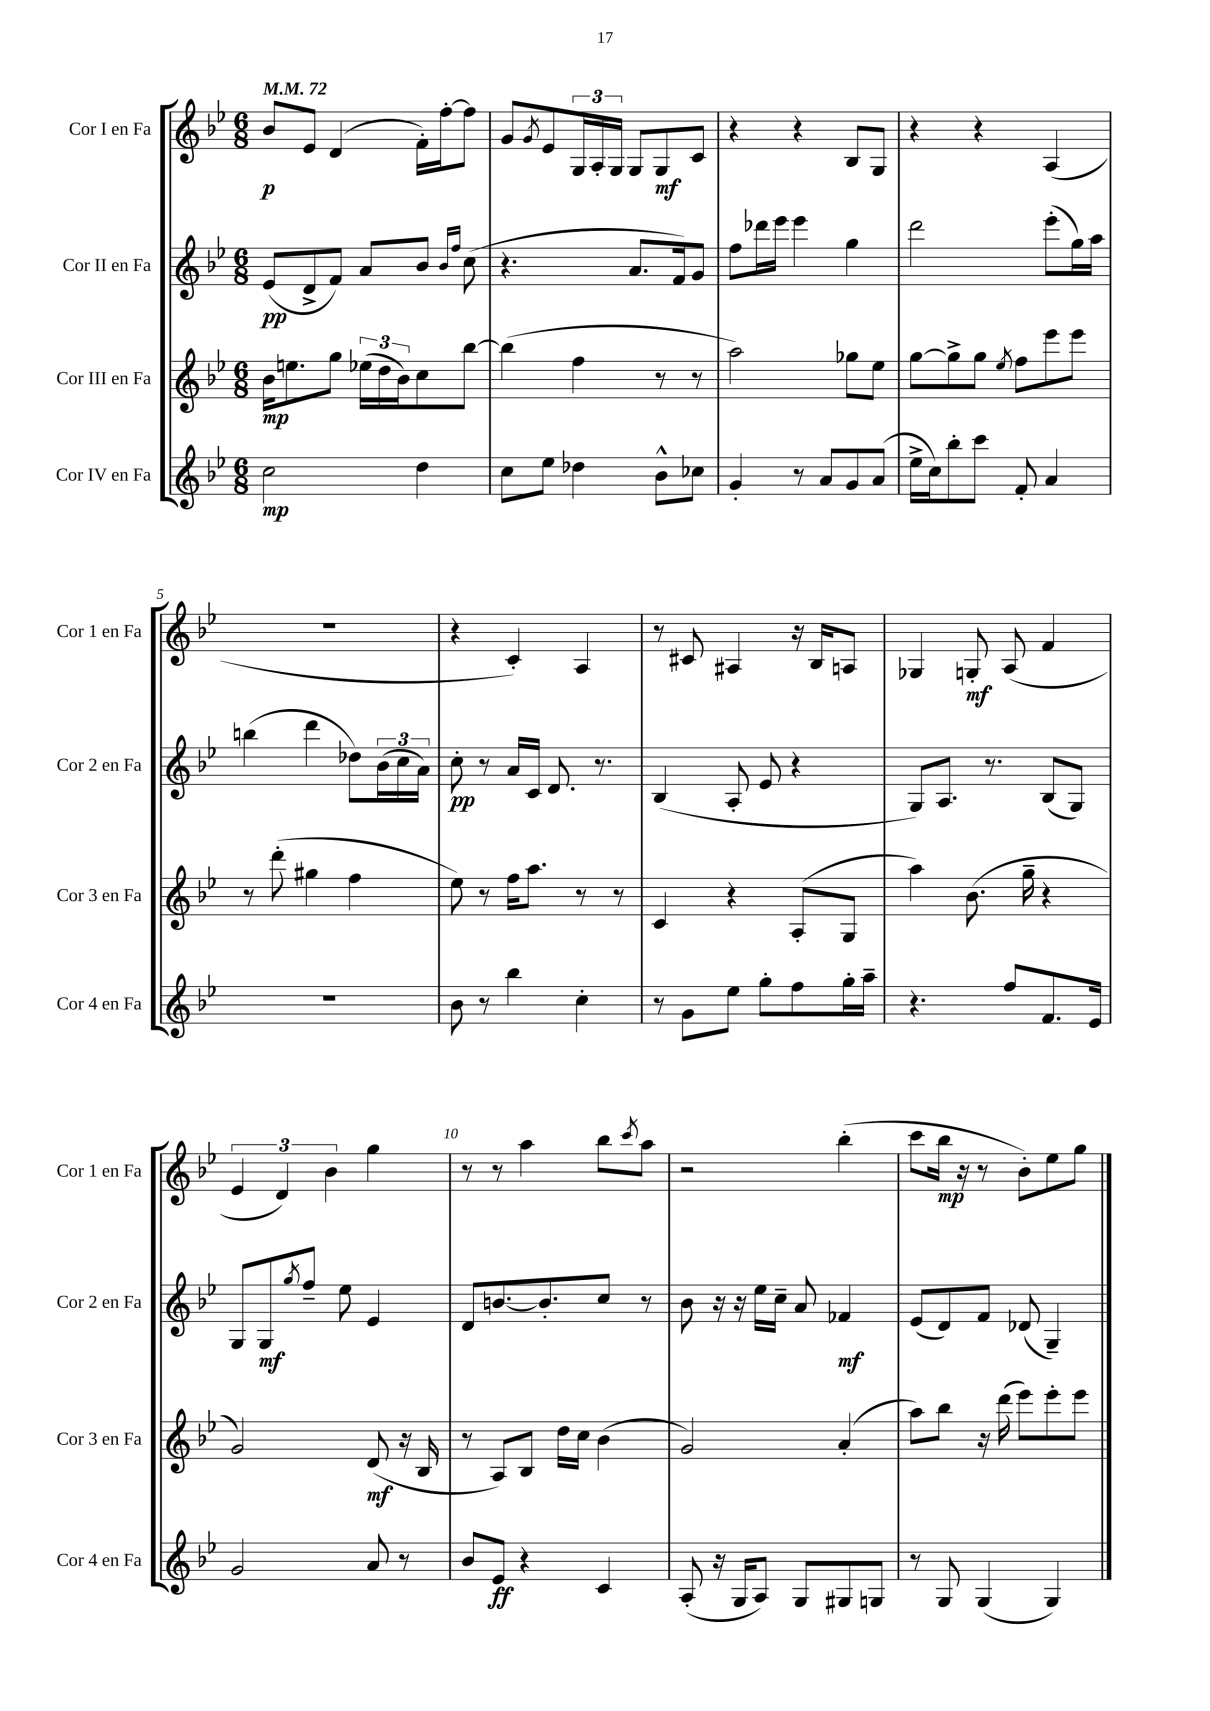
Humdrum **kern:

**kern	**dynam	**kern	**dynam	**kern	**dynam	**kern	**dynam
*part4	*part4	*part3	*part3	*part2	*part2	*part1	*part1
*staff4	*staff4	*staff3	*staff3	*staff2	*staff2	*staff1	*staff1
*I"Cor IV en Fa	*	*I"Cor III en Fa	*	*I"Cor II en Fa	*	*I"Cor I en Fa	*
*I'Cor 4 en Fa	*	*I'Cor 3 en Fa	*	*I'Cor 2 en Fa	*	*I'Cor 1 en Fa	*
*clefG2	*	*clefG2	*	*clefG2	*	*clefG2	*
*k[b-e-]	*	*k[b-e-]	*	*k[b-e-]	*	*k[b-e-]	*
*M6/8	*	*M6/8	*	*M6/8	*	*M6/8	*
*MM72	*	*MM72	*	*MM72	*	*MM72	*
=1	=1	=1	=1	=1	=1	=1	=1
2cc\	mp	16b-\KL	mp	(8e-/L	pp	8b-/L	p
.	.	8.een\	.	.	.	.	.
.	.	.	.	8d^/	.	8e-/J	.
.	.	8gg\J	.	8f/J)	.	(4d/	.
.	.	(24ee-X\LL	.	8a/L	.	.	.
.	.	24dd\	.	.	.	.	.
.	.	24b-\J)	.	.	.	.	.
4dd\	.	8cc\	.	8b-/J	.	16f'\LL)	.
.	.	.	.	.	.	[16ff'\J	.
.	.	.	.	16qqb-/LL	.	.	.
.	.	.	.	16qqff/JJ	.	.	.
.	.	[8bb-\J	.	(8cc\	.	8ff\J]	.
=2	=2	=2	=2	=2	=2	=2	=2
8cc\L	.	(4bb-\]	.	4.r	.	8g/L	.
.	.	.	.	.	.	8qg/	.
8ee-\J	.	.	.	.	.	8e-/	.
4dd-X\	.	4ff\	.	.	.	24G/L	.
.	.	.	.	.	.	24A'/	.
.	.	.	.	.	.	24G/JJ	.
.	.	.	.	8.a/L	.	8G/L	.
8b-^^\L	.	8r	.	.	.	8G/	mf
.	.	.	.	16f/k)	.	.	.
8cc-X\J	.	8r	.	8g/J	.	8c/J	.
=3	=3	=3	=3	=3	=3	=3	=3
4g'/	.	2aa\)	.	8ff\L	.	4r	.
.	.	.	.	16ddd-X\L	.	.	.
.	.	.	.	16eee-\JJ	.	.	.
8r	.	.	.	4eee-\	.	4r	.
8a/L	.	.	.	.	.	.	.
8g/	.	8gg-X\L	.	4gg\	.	8B-/L	.
(8a/J	.	8ee-\J	.	.	.	8G/J	.
=4	=4	=4	=4	=4	=4	=4	=4
16ee-^\LL	.	[8gg\L	.	2ddd\	.	4r	.
16cc\J)	.	.	.	.	.	.	.
8bb-'\	.	8gg^\]	.	.	.	.	.
8ccc\J	.	8gg\J	.	.	.	4r	.
.	.	8qee-/	.	.	.	.	.
8f'/	.	8ff\L	.	.	.	.	.
4a/	.	8eee-\	.	(8eee-'\L	.	(4A/	.
.	.	8eee-\J	.	16gg\L)	.	.	.
.	.	.	.	16aa\JJ	.	.	.
!!LO:LB:g=z
=5	=5	=5	=5	=5	=5	=5	=5
2.r	.	8r	.	(4bbn\	.	2.r	.
.	.	(8ddd'\	.	.	.	.	.
.	.	4gg#X\	.	4ddd\	.	.	.
.	.	4ff\	.	8dd-X\L)	.	.	.
.	.	.	.	(24b-\L	.	.	.
.	.	.	.	24cc\	.	.	.
.	.	.	.	24a\JJ)	.	.	.
=6	=6	=6	=6	=6	=6	=6	=6
8b-\	.	8ee-\)	.	8cc'\	pp	4r	.
8r	.	8r	.	8r	.	.	.
4bb-\	.	16ff\KL	.	16a/LL	.	4c'/)	.
.	.	8.aa\J	.	16c/JJ	.	.	.
.	.	.	.	8.d/	.	.	.
4cc'\	.	8r	.	.	.	4A/	.
.	.	.	.	8.r	.	.	.
.	.	8r	.	.	.	.	.
=7	=7	=7	=7	=7	=7	=7	=7
8r	.	4c/	.	(4B-/	.	8r	.
8g\L	.	.	.	.	.	8c#X/	.
8ee-\J	.	4r	.	8A'/	.	4A#X/	.
8gg'\L	.	.	.	8e-/	.	.	.
8ff\	.	(8A'/L	.	4r	.	16r	.
.	.	.	.	.	.	16B-/KL	.
16gg'\L	.	8G/J	.	.	.	8An/J	.
16aa~\JJ	.	.	.	.	.	.	.
=8	=8	=8	=8	=8	=8	=8	=8
4.r	.	4aa\)	.	8G/L)	.	4G-X/	.
.	.	.	.	8.A/J	.	.	.
.	.	(8.b-\	.	.	.	8Gn'/	mf
.	.	.	.	8.r	.	.	.
8ff/L	.	.	.	.	.	(8A/	.
.	.	16gg~\	.	.	.	.	.
8.f/	.	4r	.	(8B-/L	.	4f/	.
.	.	.	.	8G/J)	.	.	.
16e-/Jk	.	.	.	.	.	.	.
!!LO:LB:g=z
=9	=9	=9	=9	=9	=9	=9	=9
2g/	.	2g/)	.	8G/L	.	6e-/	.
.	.	.	.	8G/	mf	.	.
.	.	.	.	.	.	6d/)	.
.	.	.	.	8qgg/	.	.	.
.	.	.	.	8ff~/J	.	.	.
.	.	.	.	.	.	6b-\	.
.	.	.	.	8ee-\	.	.	.
8a/	.	(8d/	mf	4e-/	.	4gg\	.
8r	.	16r	.	.	.	.	.
.	.	16B-/	.	.	.	.	.
=10	=10	=10	=10	=10	=10	=10	=10
8b-/L	.	8r	.	8d/L	.	8r	.
8e-/J	ff	8A/L)	.	[8.bn/	.	8r	.
4r	.	8B-/J	.	.	.	4aa\	.
.	.	.	.	8.b'/]	.	.	.
.	.	16dd\LL	.	.	.	.	.
.	.	16cc\JJ	.	.	.	.	.
4c/	.	(4b-\	.	8cc/J	.	8bb-\L	.
.	.	.	.	.	.	8qccc/	.
.	.	.	.	8r	.	8aa\J	.
=11	=11	=11	=11	=11	=11	=11	=11
(8A'/	.	2g/)	.	8b-\	.	2r	.
16r	.	.	.	16r	.	.	.
16G/KL	.	.	.	16r	.	.	.
8A/J)	.	.	.	16ee-\LL	.	.	.
.	.	.	.	16cc~\JJ	.	.	.
8G/L	.	.	.	8a/	.	.	.
8G#X/	.	(4a'/	.	4f-X/	mf	(4bb-'\	.
8Gn/J	.	.	.	.	.	.	.
=12	=12	=12	=12	=12	=12	=12	=12
8r	.	8aa\L)	.	(8e-/L	.	8ccc\L	.
8G/	.	8bb-\J	.	8d/)	.	16bb-\Jk	mp
.	.	.	.	.	.	16r	.
(4G/	.	16r	.	8f/J	.	8r	.
.	.	(16ddd\	.	.	.	.	.
.	.	8eee-\L)	.	(8d-X/	.	8b-'\L)	.
4G/)	.	8eee-'\	.	4G~/)	.	8ee-\	.
.	.	8eee-\J	.	.	.	8gg\J	.
==	==	==	==	==	==	==	==
*-	*-	*-	*-	*-	*-	*-	*-
